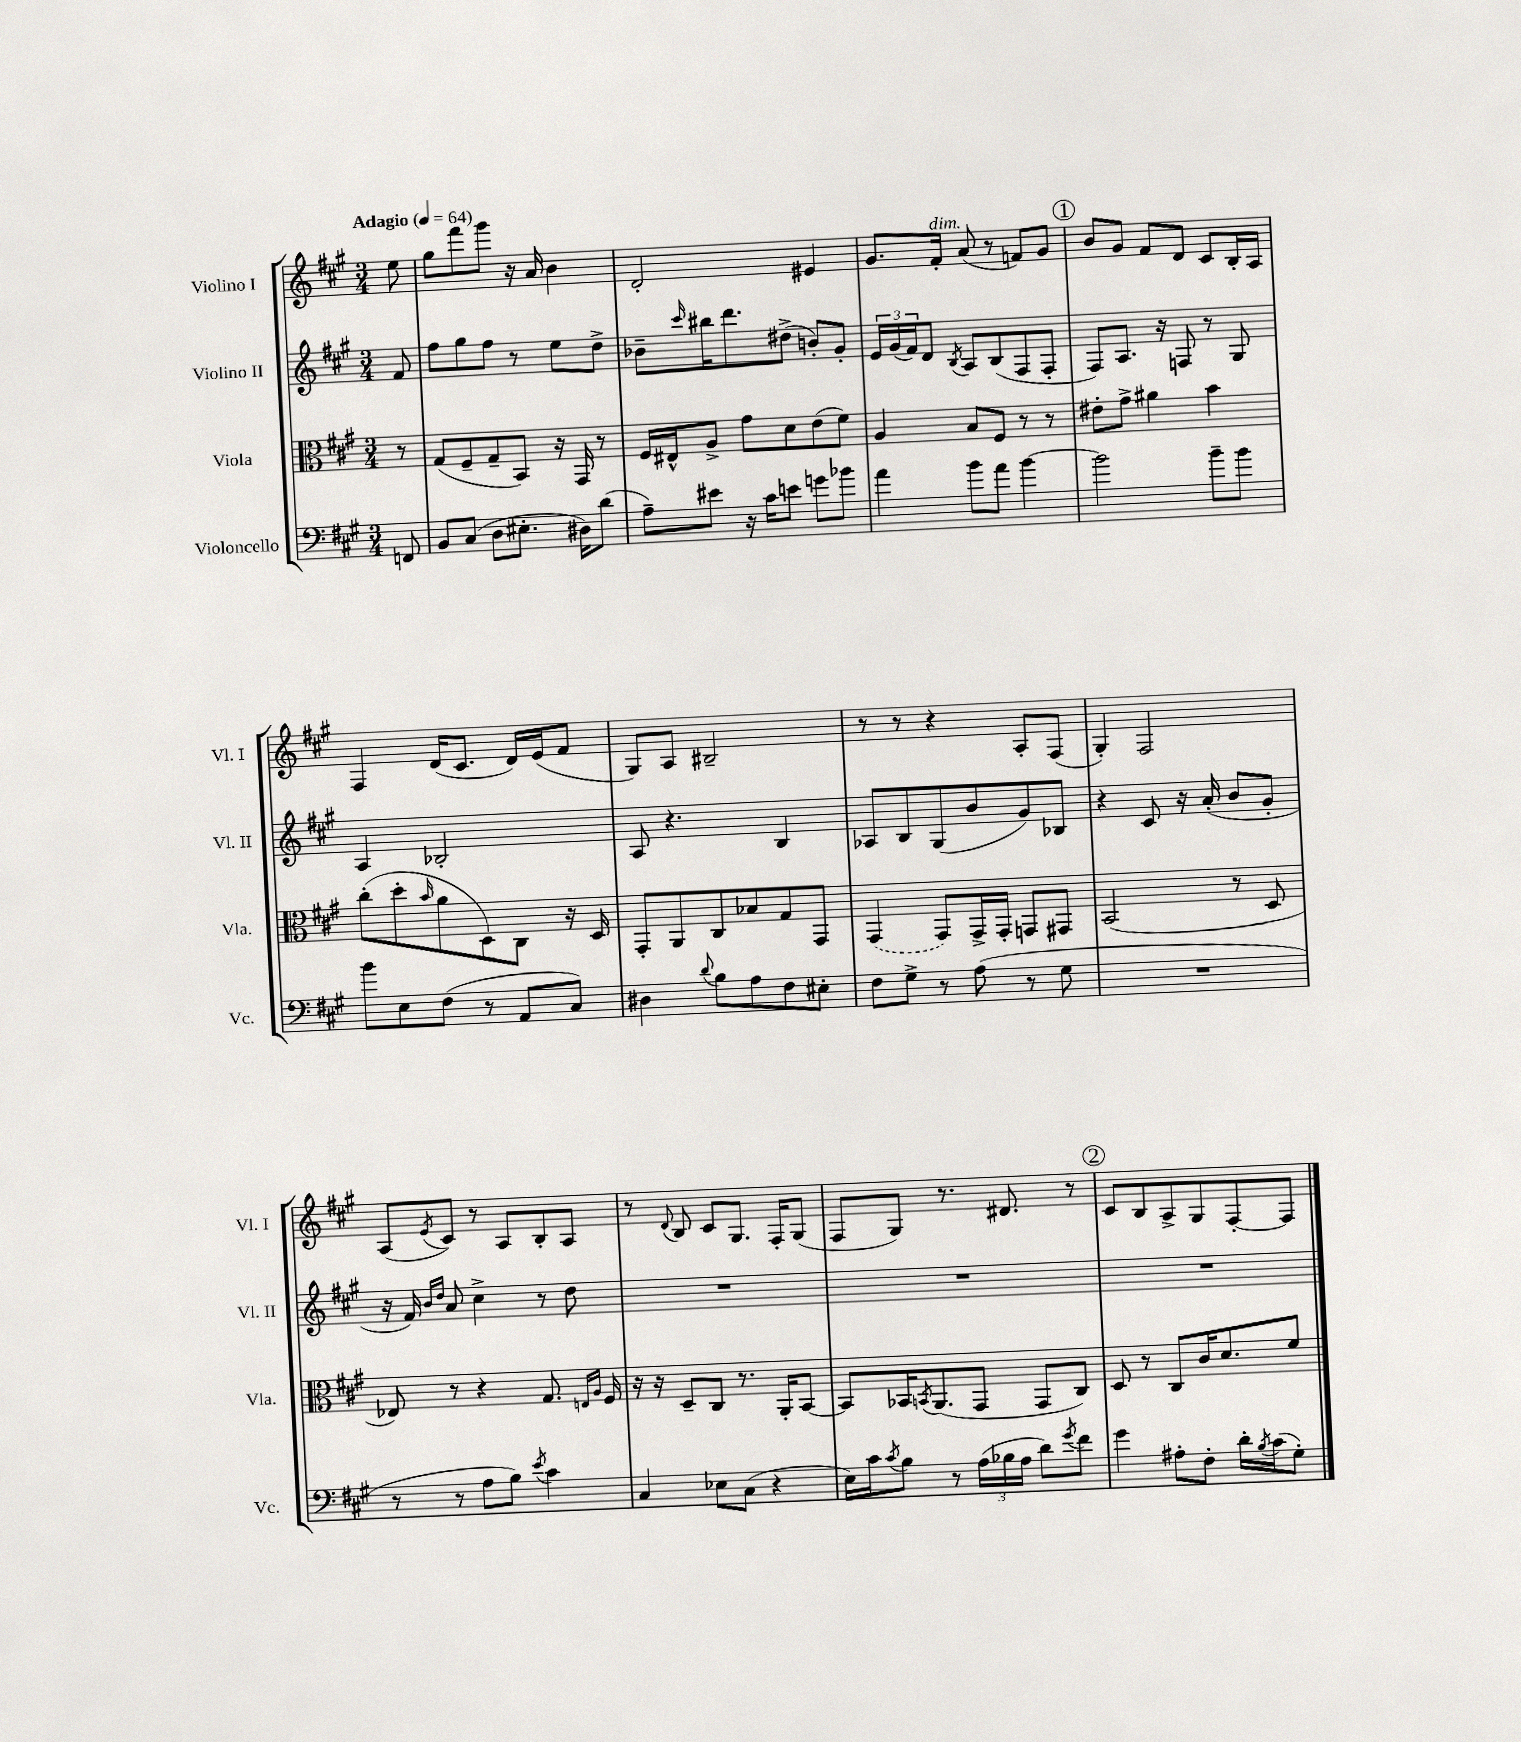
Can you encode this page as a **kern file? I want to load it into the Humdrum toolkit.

**kern	**kern	**kern	**kern
*staff4	*staff3	*staff2	*staff1
*clefF4	*clefC3	*clefG2	*clefG2
*k[f#c#g#]	*k[f#c#g#]	*k[f#c#g#]	*k[f#c#g#]
*M3/4	*M3/4	*M3/4	*M3/4
*MM64	*MM64	*MM64	*MM64
8FF	8r	8f#	8ee
=	=	=	=
8BB	(8G#	8ff#	8gg#
(8C#	8F#~	8gg#	8fff#
8D	8G#~	8ff#	8ggg#
8.E#'	8BB)	8r	16r
.	.	.	16a
.	16r	8ee	4b
16D#)	16GG#	.	.
(8d	8r	8dd^	.
=	=	=	=
8A~)	16F#	8b-~	2d'
.	16E#^^	.	.
.	.	16qqccc#	.
8e#	8A^	16bb#	.
.	.	8.ddd	.
16r	8g#	.	.
16c#	.	.	.
8e	8d	(8dd#^	.
8g	(8e	8b')	4e#
8b-	8f#)	8g#'	.
=	=	=	=
4a	4A	24e	8.g#
.	.	(24g#	.
.	.	24f#)	.
.	.	8d	.
.	.	.	16f#'
.	.	8qB	.
8b	8B	8A	(8a
8a	8F#	(8B	8r
[4b	8r	8F#	8f)
.	8r	8F#'	8g#
=	=	=	=
2b]	8e#'	8F#)	8b
.	8g#^	8.A	8g#
.	4a#	.	8f#
.	.	16r	.
.	.	8F	8d
8b~	4b	8r	8c#
8b	.	8G#	16B'
.	.	.	16A
=	=	=	=
8b	(8cc#'	4A	4F#
8E	8dd'	.	.
.	16qqb	.	.
(8F#	8a	2B-'	(16d
.	.	.	8.c#
8r	8D)	.	.
8AA	8C#	.	16d)
.	.	.	(16e
8C#)	16r	.	8f#
.	16D	.	.
=	=	=	=
4D#	8GG#'	8A	8G#)
.	8AA	4.r	8A
8qqd	.	.	.
8B	8C#	.	2B#~
8A	8B-	.	.
8F#	8G#	4B	.
8E#'	8GG#	.	.
=	=	=	=
8F#	(4GG#	8A-	8r
8G#^	.	8B	8r
8r	8GG#)	(8G#	4r
(8A	16GG#^	8b	.
.	16GG#'	.	.
8r	8GG	8g#)	8A'
8G#	8GG#	8B-	(8F#
=	=	=	=
2.r	(2BB	4r	4G#')
.	.	8c#	2F#
.	.	16r	.
.	.	(16a'	.
.	8r	8b	.
.	8D	8g#'	.
=	=	=	=
8r	8E-)	16r	(8A
.	.	16f#)	.
.	.	16qqb	.
.	.	16qqdd	8qe
8r	8r	8a	8c#)
8A	4r	4cc#^	8r
8B)	.	.	8A
8qe	.	.	.
4c#	8.G#	8r	8B'
.	.	8dd	8A
.	16qqE	.	.
.	16qqA	.	.
.	16F#	.	.
=	=	=	=
4C#	16r	2.r	8r
.	16r	.	.
.	.	.	8qqd
.	8D~	.	8B
8E-	8C#	.	8c#
(8C#	8.r	.	8.G#
4r	.	.	.
.	16AA'	.	16F#'
.	[8BB	.	(8G#
=	=	=	=
16E)	8BB]	2.r	8F#
16c#	.	.	.
8qc#	.	.	.
8B	16BB-	.	8G#)
.	8qBB	.	.
.	(8.AA	.	.
8r	.	.	8.r
(24A	8GG#	.	.
24B-	.	.	.
.	.	.	8.d#
24A	.	.	.
8d)	8GG#	.	.
8qg#	.	.	.
8f#	8C#)	.	8r
=	=	=	=
4g#	8D	2.r	8c#
.	8r	.	8B
8A#'	8C#	.	8A^
8F#'	16c#	.	8G#
.	8.d	.	.
16d'	.	.	[8F#'
8qB	.	.	.
(16c#	.	.	.
8G#')	8f#	.	8F#]
==	==	==	==
*-	*-	*-	*-
